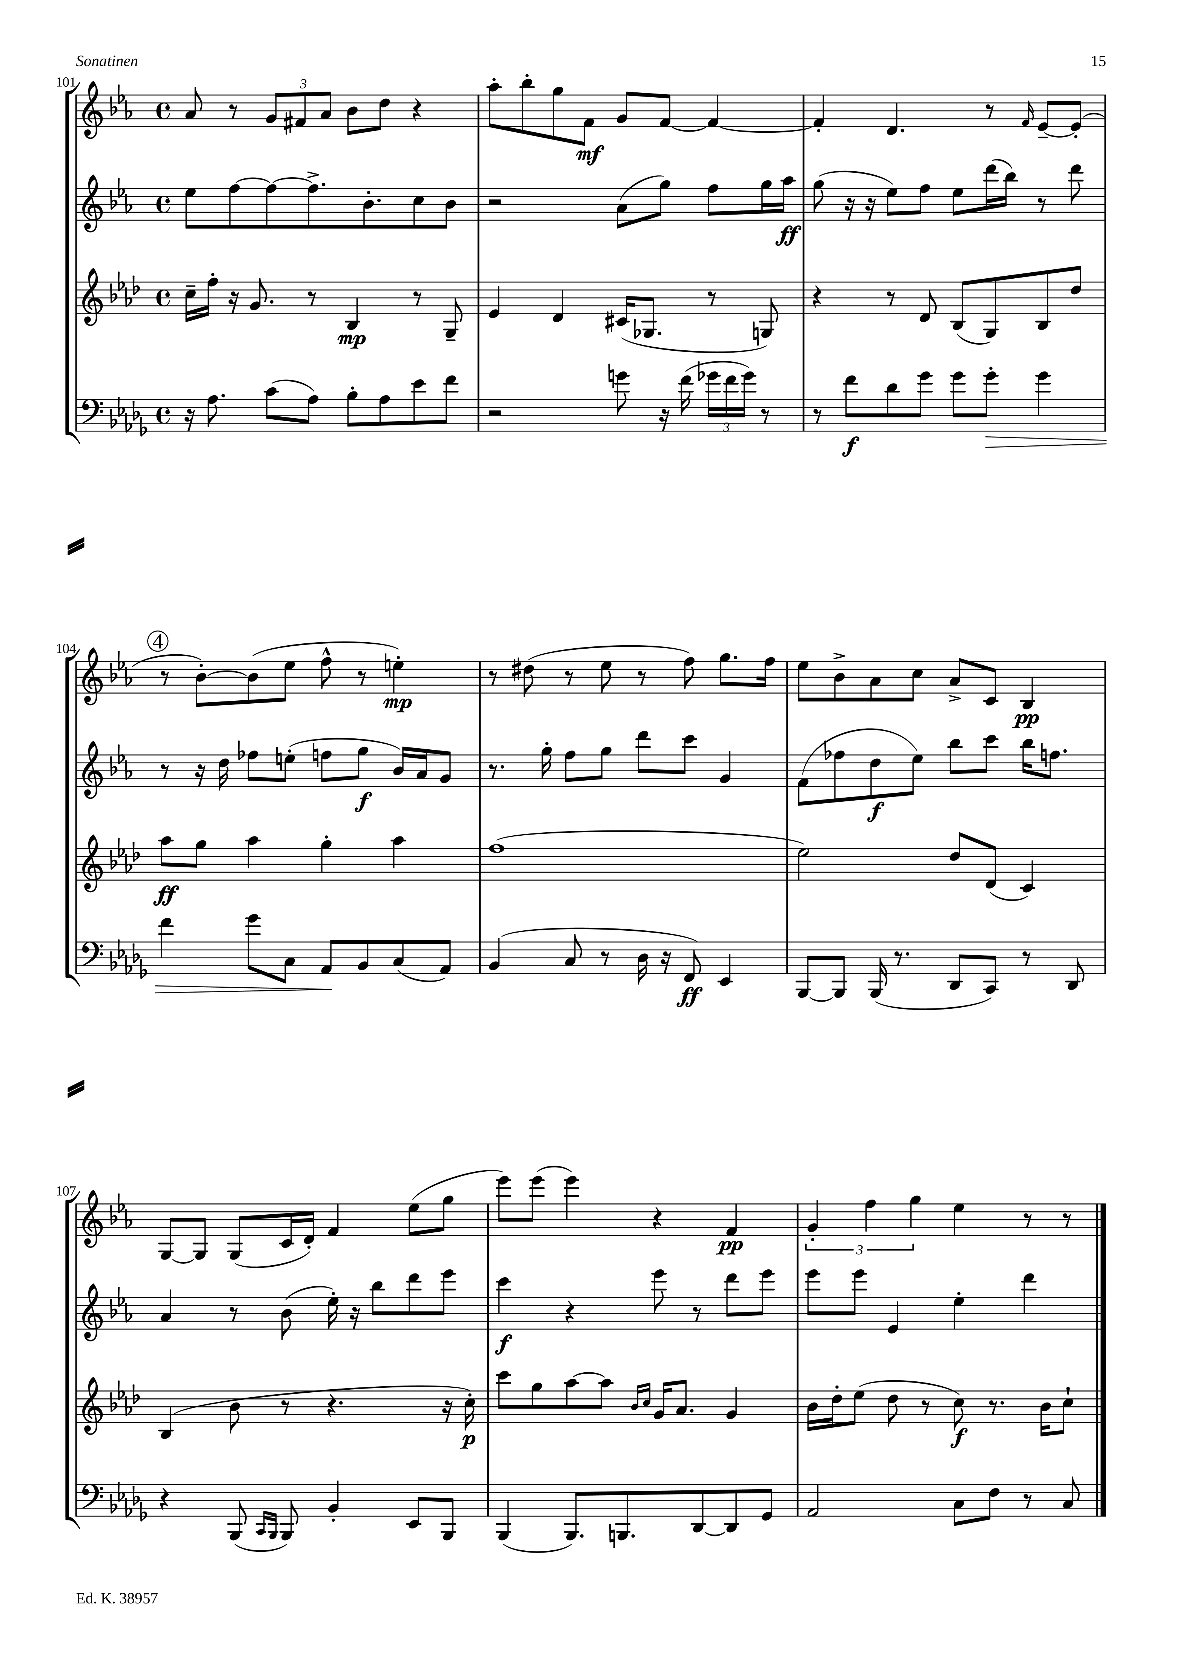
<<
\new StaffGroup <<
\new Staff = "s0" {
    \clef treble \key ees \major \defaultTimeSignature \time 4/4
    aes'8 r8 \tuplet 3/2 { g'8 fis'8 aes'8 } bes'8 d''8 r4 |
    aes''8-. bes''8-. g''8 f'8\mf g'8 f'8~ f'4~ |
    f'4-. d'4. r8 \grace { f'16 } ees'8~-- ees'8-.( |
    \mark \markup { \circle "4" } r8 bes'8~-.) bes'8( ees''8 f''8-^ r8 e''4-.\mp) |
    r8 dis''8( r8 ees''8 r8 f''8) g''8. f''16 |
    ees''8 bes'8-> aes'8 c''8 aes'8-> c'8 bes4\pp |
    g8~ g8 g8( c'16 d'16-.) f'4 ees''8( g''8 |
    ees'''8) ees'''8( ees'''4) r4 f'4\pp |
    \tuplet 3/2 { g'4-. f''4 g''4 } ees''4 r8 r8 \bar "|." |
}
\new Staff = "s1" {
    \clef treble \key ees \major \defaultTimeSignature \time 4/4
    ees''8 f''8~ f''8~ f''8.-> bes'8.-. c''8 bes'8 |
    r2 aes'8( g''8) f''8 g''16 aes''16\ff |
    g''8( r16 r16 ees''8) f''8 ees''8 d'''16( bes''16) r8 d'''8 |
    \mark \markup { \circle "4" } r8 r16 d''16 fes''8 e''8-.( f''8 g''8\f bes'16) aes'16 g'8 |
    r8. g''16-. f''8 g''8 d'''8 c'''8 g'4 |
    f'8( fes''8 d''8\f ees''8) bes''8 c'''8 bes''16 f''8. |
    aes'4 r8 bes'8( ees''16-.) r16 bes''8 d'''8 ees'''8 |
    c'''4\f r4 ees'''8 r8 d'''8 ees'''8 |
    ees'''8 ees'''8 ees'4 ees''4-. d'''4 \bar "|." |
}
\new Staff = "s2" {
    \clef treble \key aes \major \defaultTimeSignature \time 4/4
    c''16-- f''16-. r16 g'8. r8 bes4\mp r8 g8-- |
    ees'4 des'4 cis'16( ges8. r8 g8) |
    r4 r8 des'8 bes8( g8) bes8 des''8 |
    \mark \markup { \circle "4" } aes''8\ff g''8 aes''4 g''4-. aes''4 |
    f''1( |
    ees''2) des''8 des'8( c'4) |
    bes4( bes'8 r8 r4. r16 c''16-.\p) |
    c'''8 g''8 aes''8~ aes''8 \grace { bes'16 c''16 } g'16 aes'8. g'4 |
    bes'16 des''16-. ees''8( des''8 r8 c''8\f) r8. bes'16 c''8-! \bar "|." |
}
\new Staff = "s3" {
    \clef bass \key des \major \defaultTimeSignature \time 4/4
    r16 aes8. c'8( aes8) bes8-. aes8 ees'8 f'8 |
    r2 g'8 r16 f'16( \tuplet 3/2 { ges'16 f'16 ges'16) } r8 |
    r8 f'8\f des'8 ges'8 ges'8 ges'8-.\> ges'4 |
    \mark \markup { \circle "4" } f'4 ges'8 c8 aes,8\! bes,8 c8( aes,8) |
    bes,4( c8 r8 des16 r16 f,8\ff) ees,4 |
    bes,,8~ bes,,8 bes,,16( r8. des,8 c,8) r8 des,8 |
    r4 bes,,8( \grace { c,16 bes,,16 } bes,,8) bes,4-. ees,8 bes,,8 |
    bes,,4( bes,,8.) b,,8. des,8~ des,8 ges,8 |
    aes,2 c8 f8 r8 c8 \bar "|." |
}
>>
>>
\layout { \context { \Score currentBarNumber = #101 } }
